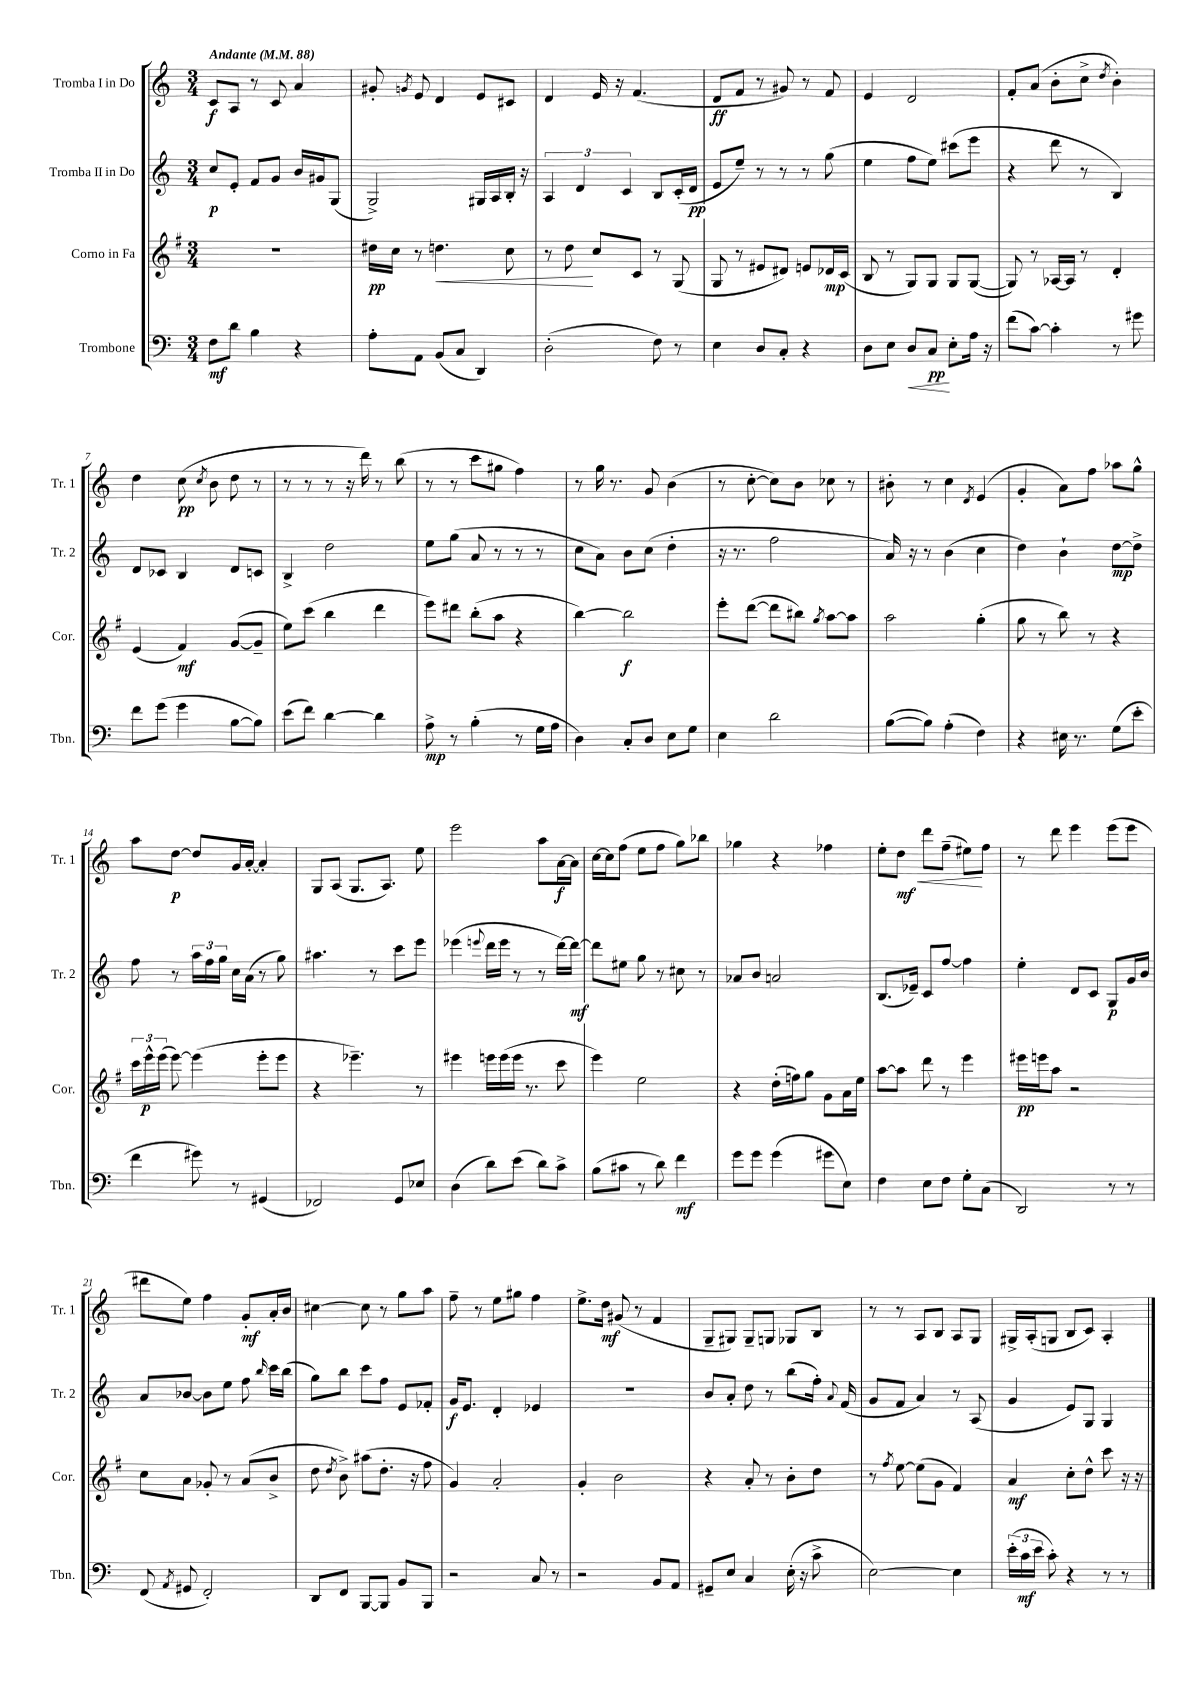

**kern	**kern	**kern	**kern
*staff4	*staff3	*staff2	*staff1
*clefF4	*clefG2	*clefG2	*clefG2
*k[]	*k[f#]	*k[]	*k[]
*M3/4	*M3/4	*M3/4	*M3/4
*MM88	*MM88	*MM88	*MM88
8F	2.r	8cc	8c
8d	.	8e'	8A
4B	.	8f	8r
.	.	8g	8c
4r	.	16b	4a
.	.	16g#	.
.	.	(8G	.
=	=	=	=
8A'	16dd#	2G^)	8g#'
.	16cc	.	.
.	.	.	8qg
8AA	8r	.	8e
(8BB	4.dd	.	4d
8C	.	.	.
4DD)	.	16G#	8e
.	.	16A	.
.	8cc	16B'	8c#
.	.	16r	.
=	=	=	=
(2D'	8r	6A	4d
.	8dd	.	.
.	.	6d	.
.	8cc	.	16e
.	.	.	16r
.	.	6c	.
.	8c	.	(4.f
8F)	8r	8B	.
8r	(8G	(16c'	.
.	.	16d	.
=	=	=	=
4E	8G	8e	8d
.	8r	8ee~)	8f
8D	8e#	8r	8r
8C'	8d#)	8r	8g#)
4r	8e	8r	8r
.	16d-	(8gg	8f
.	(16c	.	.
=	=	=	=
8D	8B	4ee	4e
8E	8r	.	.
8D	8G)	8ff	2d
8C	8G	8ee)	.
8E'	8G	(8ccc#	.
16A	([8G	8eee	.
16r	.	.	.
=	=	=	=
(8f	8G])	4r	8f'
[8c)	8r	.	(8a
4c']	[16A-	8ddd	8b'
.	16A-]	.	.
.	8r	8r	8cc^
.	.	.	8qdd
8r	4d'	4B)	4b')
8g#	.	.	.
=	=	=	=
8f	(4e	8d	4dd
(8g	.	8c-	.
4g	4f#)	4B	(8cc
.	.	.	8qcc
.	.	.	8b
[8B	([8g	8d	8dd
8B])	8g~]	8c	8r
=	=	=	=
(8e	8ee)	4B^	8r
8f)	(8ccc	.	8r
[4d	4bb	2dd	8r
.	.	.	16r
.	.	.	16ddd)
4d]	4ddd	.	8r
.	.	.	(8bb
=	=	=	=
8A^	8eee)	8ee	8r
8r	8ddd#	(8gg	8r
(4B'	(8bb'	8a	8ccc
.	8aa	8r	8gg#
8r	4r	8r	4ff)
16G	.	8r	.
16A	.	.	.
=	=	=	=
4D)	[4bb)	8cc	8r
.	.	8a)	16gg
.	.	.	8.r
8C'	2bb]	8b	.
8D	.	(8cc	8g
8E	.	4dd'	(4b
8G	.	.	.
=	=	=	=
4E	8eee'	16r	8r
.	.	8.r	.
.	([8ddd	.	[8cc'
2d	8ddd]	2ff	8cc])
.	8bb#)	.	8b
.	8qgg	.	.
.	[8aa	.	8cc-
.	8aa]	.	8r
=	=	=	=
([8B	2aa	16a)	8b#'
.	.	16r	.
8B])	.	8r	8r
(4A'	.	(4b	4cc
.	.	.	8qd
4F)	(4gg'	4cc	(4e
=	=	=	=
4r	8gg	4dd)	4g'
.	8r	.	.
16E#	8bb)	4b`	8a)
8.r	.	.	.
.	8r	.	8ff
(8G	4r	[8dd	8aa-
8e'	.	8dd^]	8gg^^
=	=	=	=
4f	24ccc	8ff	8aa
.	24eee^^	.	.
.	(24eee	.	.
.	[8eee)	8r	[8dd
8g#)	(4eee]	24aa	8dd]
.	.	24ff	.
.	.	24gg	.
8r	.	16cc	16g
.	.	(16a	[16a'
(4GG#	8eee'	8r	4a']
.	8eee	8gg)	.
=	=	=	=
2FF-)	4r	4.aa#	8G
.	.	.	(8A
.	4.eee-~)	.	8.G
.	.	8r	.
.	.	.	8.A)
8GG	.	8ccc	.
8E-	8r	8eee	8ee
=	=	=	=
(4D	4eee#	(4eee-	2eee
.	.	8qqeee	.
8d)	16eee	16ddd	.
.	(16eee	16eee	.
(8e	16eee	8r	.
.	8.r	.	.
8d)	.	8r	8aa
8c^	8ccc	[16ddd)	[16a
.	.	16ddd_	16a]
=	=	=	=
(8B	4eee)	8ddd]	[16cc
.	.	.	16cc]
8c#	.	8ee#	(8ff
8r	2ee	8gg	8ee
8d)	.	8r	8ff
4f	.	8cc#	8gg)
.	.	8r	8bb-
=	=	=	=
8g	4r	8a-	4gg-
8g	.	8b	.
(4g	(16dd'	2a	4r
.	16ff)	.	.
.	8gg	.	.
8g#	8g	.	4ff-
8E)	16a	.	.
.	16ee	.	.
=	=	=	=
4F	[8aa	(8.B	8ee'
.	8aa]	.	8dd
.	.	16e-~)	.
8E	8ddd	8c	8ddd
8F	8r	[8ff	(8ff~
8G'	4eee	4ff]	8ee#)
(8C	.	.	8ff
=	=	=	=
2DD)	16eee#	4ee'	8r
.	16eee	.	.
.	8aa	.	8ddd
.	2r	8d	4eee
.	.	8c	.
8r	.	8G	(8eee
8r	.	16g	8eee
.	.	16b	.
=	=	=	=
(8FF	8cc	8a	8ddd#
8qAA	.	.	.
8GG#	8a	[8b-	8ee)
2FF')	8g-'	8b-]	4ff
.	8r	8ee	.
.	(8a	8ff	8g'
.	.	16qqbb	.
.	8b^	16ccc	16a'
.	.	(16bb	16b
=	=	=	=
8DD	8dd	8gg)	[4cc#
.	8qdd	.	.
8FF	8b^)	8bb	.
[8BBB	(8aa#	8ccc	8cc#]
8BBB]	8.dd'	8ff	8r
8BB	.	8e	8gg
.	16r	.	.
8BBB	8ff#	8f-'	8aa
=	=	=	=
2r	4g)	16g	8ff~
.	.	8.e	.
.	.	.	8r
.	2a'	4d'	8ee
.	.	.	8gg#
8C	.	4e-	4ff
8r	.	.	.
=	=	=	=
2r	4g'	2.r	8.ee^
.	.	.	16dd
.	2b	.	(8g#
.	.	.	8r
8BB	.	.	4f
8AA	.	.	.
=	=	=	=
8GG#~	4r	8b	8G~
8E	.	8a'	8G#)
4C	8a'	8dd	8G#~
.	8r	8r	8G
(16E'	8b'	(8bb	8G-
16r	.	.	.
8c^	8dd	16ff')	8B
.	.	8qqa	.
.	.	(16f	.
=	=	=	=
[2E)	8r	8g	8r
.	8qff#	.	.
.	[8ee	8f	8r
.	(8ee]	4a)	8A
.	8g	.	8B
4E]	4f#)	8r	8A
.	.	(8A	8G
=	=	=	=
(24e'	4a	4g	16G#^
24c	.	.	.
.	.	.	(16A'
24e	.	.	.
8c')	.	.	8G
4r	8cc'	8e)	8B
.	8dd^^	8G	8c)
8r	8ccc	4G	4A'
8r	16r	.	.
.	16r	.	.
==	==	==	==
*-	*-	*-	*-
